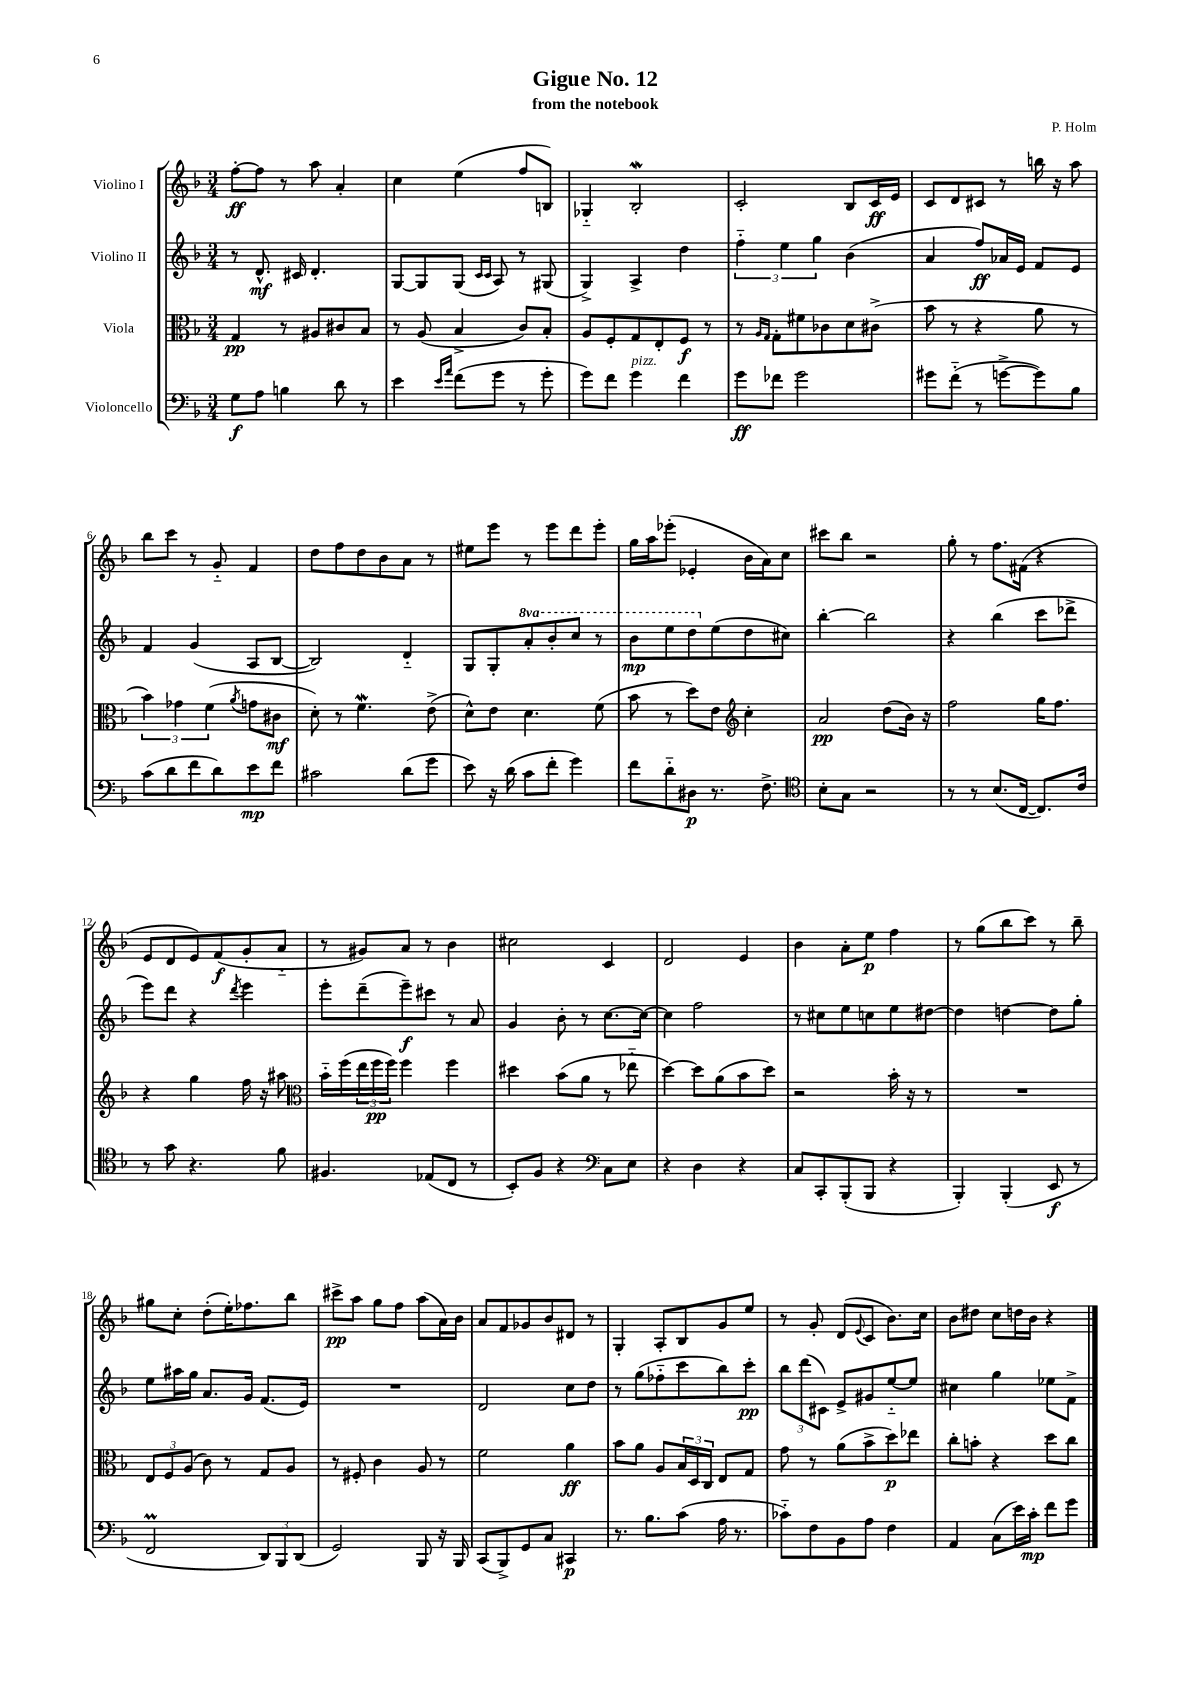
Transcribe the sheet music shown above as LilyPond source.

\header { title = "Gigue No. 12" composer = "P. Holm" subtitle = "from the notebook" }
<<
\new StaffGroup <<
\new Staff = "s0" \with { instrumentName = "Violino I" } {
    \clef treble \key f \major \numericTimeSignature \time 3/4
    f''8~-.\ff f''8 r8 a''8 a'4-. |
    c''4 e''4( f''8 b8) |
    ges4-_ bes2-.\mordent |
    c'2-. bes8 c'16\ff e'16 |
    c'8 d'8 cis'8 r8 b''16 r16 a''8 |
    bes''8 c'''8 r8 g'8-_ f'4 |
    d''8 f''8 d''8 bes'8 a'8 r8 |
    eis''8 e'''8 r8 e'''8 d'''8 e'''8-. |
    g''16 a''16 ees'''8-.( ees'4-. bes'16 a'16) c''8 |
    cis'''8 bes''8 r2 |
    g''8-. r8 f''8. fis'16( r4 |
    e'8 d'8 e'8) f'8\f( g'8-. a'8-_ |
    r8 gis'8) a'8 r8 bes'4 |
    cis''2 c'4 |
    d'2 e'4 |
    bes'4 a'8-. e''8\p f''4 |
    r8 g''8( bes''8 c'''8) r8 bes''8-- |
    gis''8 c''8-. d''8-.( e''16-.) fes''8. bes''8 |
    cis'''8->\pp a''8 g''8 f''8 a''8( a'16) bes'16 |
    a'8 f'8 ges'8 bes'8 dis'8 r8 |
    g4-. a8-. bes8 g'8 e''8 |
    r8 g'8-. d'8( \appoggiatura { e'8 } c'8 bes'8.) c''16 |
    bes'8 dis''8 c''8 d''16 bes'16 r4 \bar "|." |
}
\new Staff = "s1" \with { instrumentName = "Violino II" } {
    \clef treble \key f \major \numericTimeSignature \time 3/4 \set Staff.ottavationMarkups = #ottavation-simple-ordinals
    r8 d'8.-^\mf cis'16 d'4.-. |
    g8~ g8 g8( \grace { c'16 c'16 } a8) r8 gis8( |
    g4->) a4-> d''4 |
    \tuplet 3/2 { f''4-_ e''4 g''4 } bes'4( |
    a'4 f''8\ff) aes'16 e'16 f'8 e'8 |
    f'4 g'4( a8 bes8~ |
    bes2) d'4-_ |
    g8 g8-. \ottava #1 a''8-. bes''8-. c'''8 r8 |
    bes''8\mp e'''8 d'''8 \ottava #0 e''8( d''8 cis''8) |
    bes''4~-. bes''2 |
    r4 bes''4( c'''8 des'''8-> |
    e'''8) d'''8 r4 \acciaccatura { d'''8 } e'''4 |
    e'''8-. d'''8--( e'''8--\f) cis'''8 r8 a'8 |
    g'4 bes'8-. r8 c''8.~ c''16~ |
    c''4 f''2 |
    r8 cis''8 e''8 c''8 e''8 dis''8~ |
    dis''4 d''4~ d''8 g''8-. |
    e''8 ais''16 g''16 a'8. g'16 f'8.( e'16) |
    R2. |
    d'2 c''8 d''8 |
    r8 g''8( fes''8-_ c'''8 bes''8) c'''8-.\pp |
    \tuplet 3/2 { bes''8 d'''8( cis'8) } e'8-> gis'8 e''8~-_ e''8 |
    cis''4 g''4 ees''8 f'8-> \bar "|." |
}
\new Staff = "s2" \with { instrumentName = "Viola" } {
    \clef alto \key f \major \numericTimeSignature \time 3/4
    g4\pp r8 ais8 cis'8 bes8 |
    r8 a8( bes4-> c'8) bes8-. |
    a8 f8-. g8 e8-. f8\f r8 |
    r8 \grace { a16 g16 } g8-. fis'8 ces'8 d'8 cis'8->( |
    bes'8 r8 r4 a'8 r8 |
    \tuplet 3/2 { bes'4) ges'4 f'4( } \acciaccatura { a'8 } g'8 cis'8\mf |
    d'8-.) r8 f'4.\mordent e'8->( |
    d'8-^) e'8 d'4. f'8( |
    bes'8 r8 d''8) e'8 \clef treble c''4-. |
    a'2\pp d''8( bes'16) r16 |
    f''2 g''16 f''8. |
    r4 g''4 f''16 r16 ais''8 |
    \clef alto bes'16-_ f''16( \tuplet 3/2 { e''16 f''16\pp f''16) } f''4 f''4 |
    dis''4 bes'8( a'8 r8 ees''8-_ |
    d''4~) d''8 a'8( bes'8 d''8) |
    r2 bes'16-. r16 r8 |
    R2. |
    \tuplet 3/2 { e8 f8 a8( } c'8) r8 g8 a8 |
    r8 fis8-. c'4 a8 r8 |
    f'2 a'4\ff |
    bes'8 a'8 a8 \tuplet 3/2 { bes16 d16 c16 } e8 g8 |
    g'8 r8 a'8( bes'8-> d''8\p) ees''8 |
    c''8-. b'8-. r4 d''8 c''8 \bar "|." |
}
\new Staff = "s3" \with { instrumentName = "Violoncello" } {
    \clef bass \key f \major \numericTimeSignature \time 3/4
    g8\f a8 b4 d'8 r8 |
    e'4 \grace { e'16 a'16 } f'8( g'8 r8 g'8-. |
    g'8) f'8 g'4^\markup { \italic "pizz." } f'4 |
    g'8\ff fes'8 g'2 |
    gis'8 f'8-_( r8 g'8~-> g'8) bes8 |
    c'8( d'8 f'8 d'8) e'8\mp f'8 |
    cis'2 d'8( g'8 |
    e'8) r16 d'16( c'8 f'8-. g'4) |
    f'8 d'8-_ dis8\p r8. f8.-> |
    \clef tenor bes8-. g8 r2 |
    r8 r8 bes8.( c16~ c8.) c'16 |
    r8 g'8 r4. f'8 |
    fis4. ees8( c8 r8 |
    bes,8-.) f8 r4 \clef bass c8 e8 |
    r4 d4 r4 |
    c8 c,8-. bes,,8-.( bes,,8 r4 |
    bes,,4-.) bes,,4-.( e,8\f r8 |
    f,2\prall \tuplet 3/2 { d,8) bes,,8 d,8( } |
    g,2) bes,,8 r16 bes,,16 |
    c,8( bes,,8->) g,8 c8 cis,4\p |
    r8. bes8. c'8( a16 r8. |
    ces'8-_) f8 bes,8 a8 f4 |
    a,4 c8( e'16) c'16-.\mp f'8 g'8 \bar "|." |
}
>>
>>
